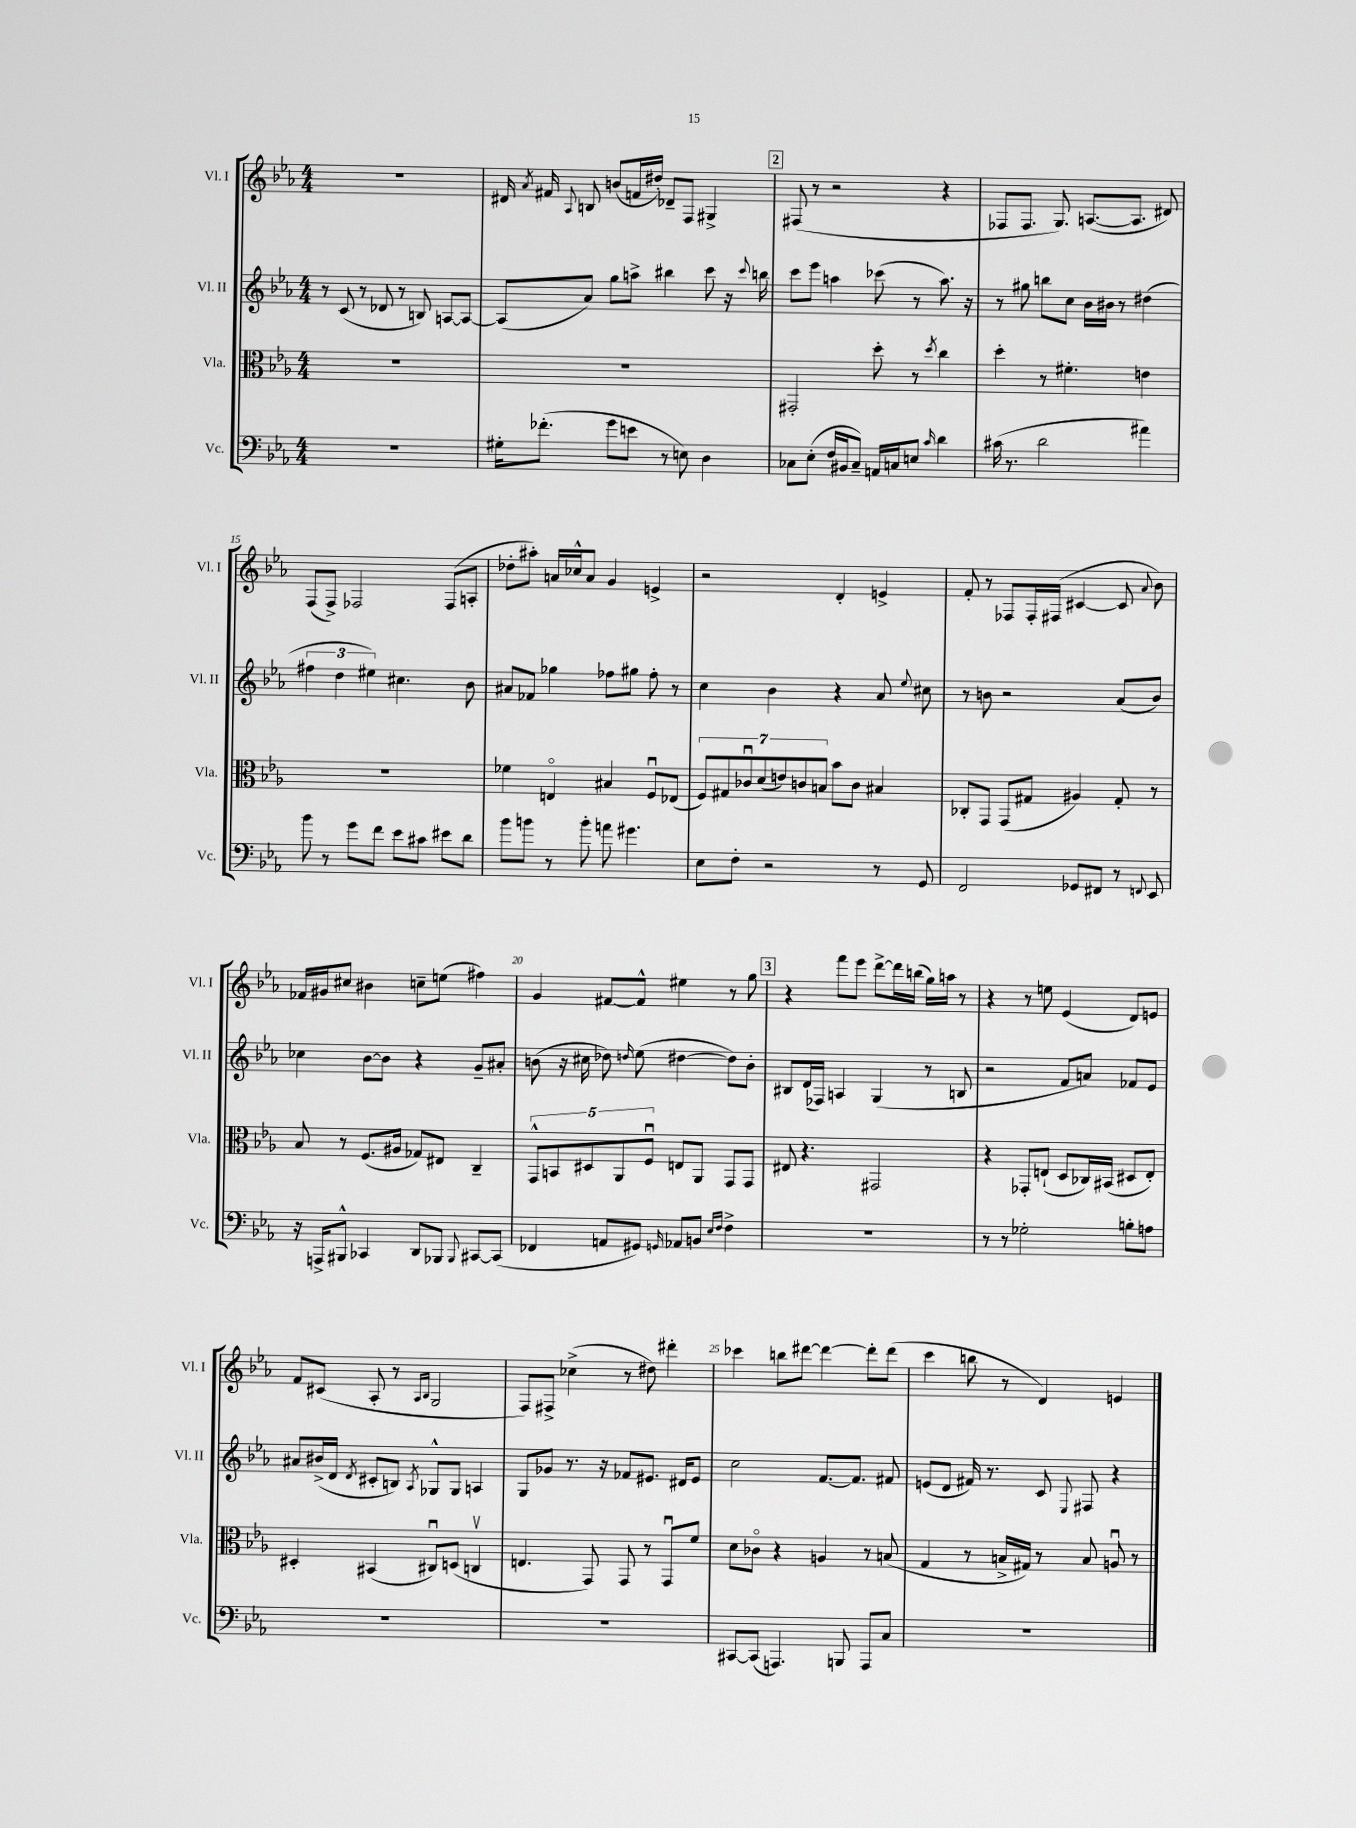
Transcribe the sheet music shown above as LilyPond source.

<<
\new StaffGroup <<
\new Staff = "s0" \with { instrumentName = "Vl. I" shortInstrumentName = "Vl. I" } {
    \clef treble \key ees \major \numericTimeSignature \time 4/4
    \autoBeamOff R1 |
    dis'16 \acciaccatura { aes'8 } fis'16 \appoggiatura { aes8 } b8 b'8[( f'16 dis''16]-.) des'8[-- f8] gis4-> |
    \mark \markup { \box "2" } fis8( r8 r2 r4 |
    fes8[ fes8.] g8.) a8.[~( a8.] dis'8) |
    f8[( f8]->) fes2 fes8[( a8]-. |
    des''8[-. ais''8]-.) a'16[ ces''16-^ a'8] g'4 e'4-> |
    r2 d'4-. e'4-> |
    f'8-. r8 fes8[ fes16-. fis16]( cis'4~ cis'8 \appoggiatura { aes'8 } bes'8) |
    fes'16[ gis'16 cis''8] bis'4 c''8[-- e''8]( fis''4) |
    g'4 fis'8[~ fis'8]-^ eis''4 r8 g''8 |
    \mark \markup { \box "3" } r4 f'''8[ ees'''8] d'''8[~-> d'''16 b''16]( g''16[) a''16] r8 |
    r4 r8 e''8 ees'4( d'8[) e'8] |
    f'8[ cis'8]( aes8-. r8 \grace { aes16[ bes16] } g2 |
    f8[) fis8]-> ces''4->( r8 dis''8) dis'''4-. |
    ces'''4 b''8[ dis'''8]~ dis'''4~ dis'''8[-. dis'''8]( |
    c'''4 b''8 r8 d'4) e'4 \bar "|." |
}
\new Staff = "s1" \with { instrumentName = "Vl. II" shortInstrumentName = "Vl. II" } {
    \clef treble \key ees \major \numericTimeSignature \time 4/4
    \autoBeamOff r8 c'8( r8 des'8 r8 b8) a8[~ a8]~ |
    a8[( aes'8]) g''8[ a''8]-> bis''4 c'''8 r16 \appoggiatura { c'''8 } b''16 |
    \mark \markup { \box "2" } c'''8[ ees'''8] a''4 ces'''8( r8 a''8.) r16 |
    r8 gis''8 b''8[ c''8] bes'16[ bis'16] r8 dis''4( |
    \tuplet 3/2 { fis''4 d''4 eis''4) } cis''4. bes'8 |
    ais'8[ fes'8] ges''4 fes''8[ gis''8] fes''8-. r8 |
    c''4 bes'4 r4 aes'8 \appoggiatura { ees''8 } cis''8 |
    r8 b'8 r2 aes'8[( b'8]) |
    ces''4 bes'8[~ bes'8] r4 g'8[-- ais'8]-. |
    b'8( r16 cis''16 des''8) \grace { d''16 } ees''8( dis''4~ dis''8[) b'8]-. |
    \mark \markup { \box "3" } bis8[ d'16( fes16]) a4 g4( r8 b8 |
    r2 f'8[ a'8]) fes'8[ ees'8] |
    ais'8[ bis'16->( d'16] \acciaccatura { d'8 } cis'8[-. b8]) \acciaccatura { aes8 } ges8[-^ ges8] a4 |
    g8[ ges'8] r8. r16 fes'8[ eis'8.] dis'16[ eis'8] |
    c''2 f'8.[~ f'8.] fis'8 |
    e'8[( d'8] fis'16) r8. c'8 \appoggiatura { ees8 } fis8 r4 \bar "|." |
}
\new Staff = "s2" \with { instrumentName = "Vla." shortInstrumentName = "Vla." } {
    \clef alto \key ees \major \numericTimeSignature \time 4/4
    \autoBeamOff R1 |
    R1 |
    \mark \markup { \box "2" } gis,2-. d''8-. r8 \acciaccatura { d''8 } c''4 |
    d''4-. r8 fis'4.-. e'4 |
    R1 |
    fes'4 e4\flageolet bis4 f8[\downbow ees8]( |
    \tuplet 7/4 { f8[) gis8 ces'8\downbow d'8( e'8) c'8 b8] } bes'8[ c'8] bis4 |
    ces8[-. g,8] g,8[( gis8] ais4) gis8-. r8 |
    bes8 r8 f8.[( ais16] ges8[) eis8] c4-- |
    \tuplet 5/4 { g,8[-^ b,8 dis8 aes,8 f8]\downbow } e8[ aes,8] g,8[ g,8] |
    \mark \markup { \box "3" } eis8 r4. gis,2 |
    r4 ges,8[-. e8]-!( d8[ ces16) bis,16]( dis8[ e8]-.) |
    dis4-. bis,4( cis8[\downbow) d8]( c4\upbow |
    e4. g,8) g,8 r8 g,8[\downbow f'8] |
    d'8[ ces'8]\flageolet r4 a4 r8 b8( |
    g4 r8 b16[-> gis16]) r8 b8 a8\downbow r8 \bar "|." |
}
\new Staff = "s3" \with { instrumentName = "Vc." shortInstrumentName = "Vc." } {
    \clef bass \key ees \major \numericTimeSignature \time 4/4
    \autoBeamOff R1 |
    gis16[-. fes'8.]-.( g'8[ e'8] r8 e8) d4 |
    \mark \markup { \box "2" } ces8[ ees8]-.( f16[ bis,16 ces8]--) a,16[ c16 e8] \grace { c'16 } d'4 |
    cis'16( r8. d'2 ais'4) |
    bes'8 r8 g'8[ f'8] ees'8[ cis'8] eis'8[ d'8] |
    bes'8[ b'8] r8 b'8-. a'8 gis'4. |
    ees8[ f8]-. r2 r8 g,8 |
    f,2 ges,8[ fis,8] r8 \appoggiatura { f,8 } ees,8 |
    r16 a,,16[-> bis,,8]-^ ces,4 d,8[ bes,,8] \appoggiatura { bes,,8 } cis,8[~ cis,8]( |
    fes,4 a,8[ gis,8]) \grace { g,16 } aes,8[ b,8] \grace { ees16[ f16] } f4-> |
    \mark \markup { \box "3" } R1 |
    r8 r8 ges2-. b8[-. a8] |
    R1 |
    R1 |
    cis,8[~ cis,8]( a,,4.) b,,8 a,,8[ c8] |
    R1 \bar "|." |
}
>>
>>
\layout { \context { \Score currentBarNumber = #11 \override BarNumber.break-visibility = ##(#f #t #t) barNumberVisibility = #(every-nth-bar-number-visible 5) } }
